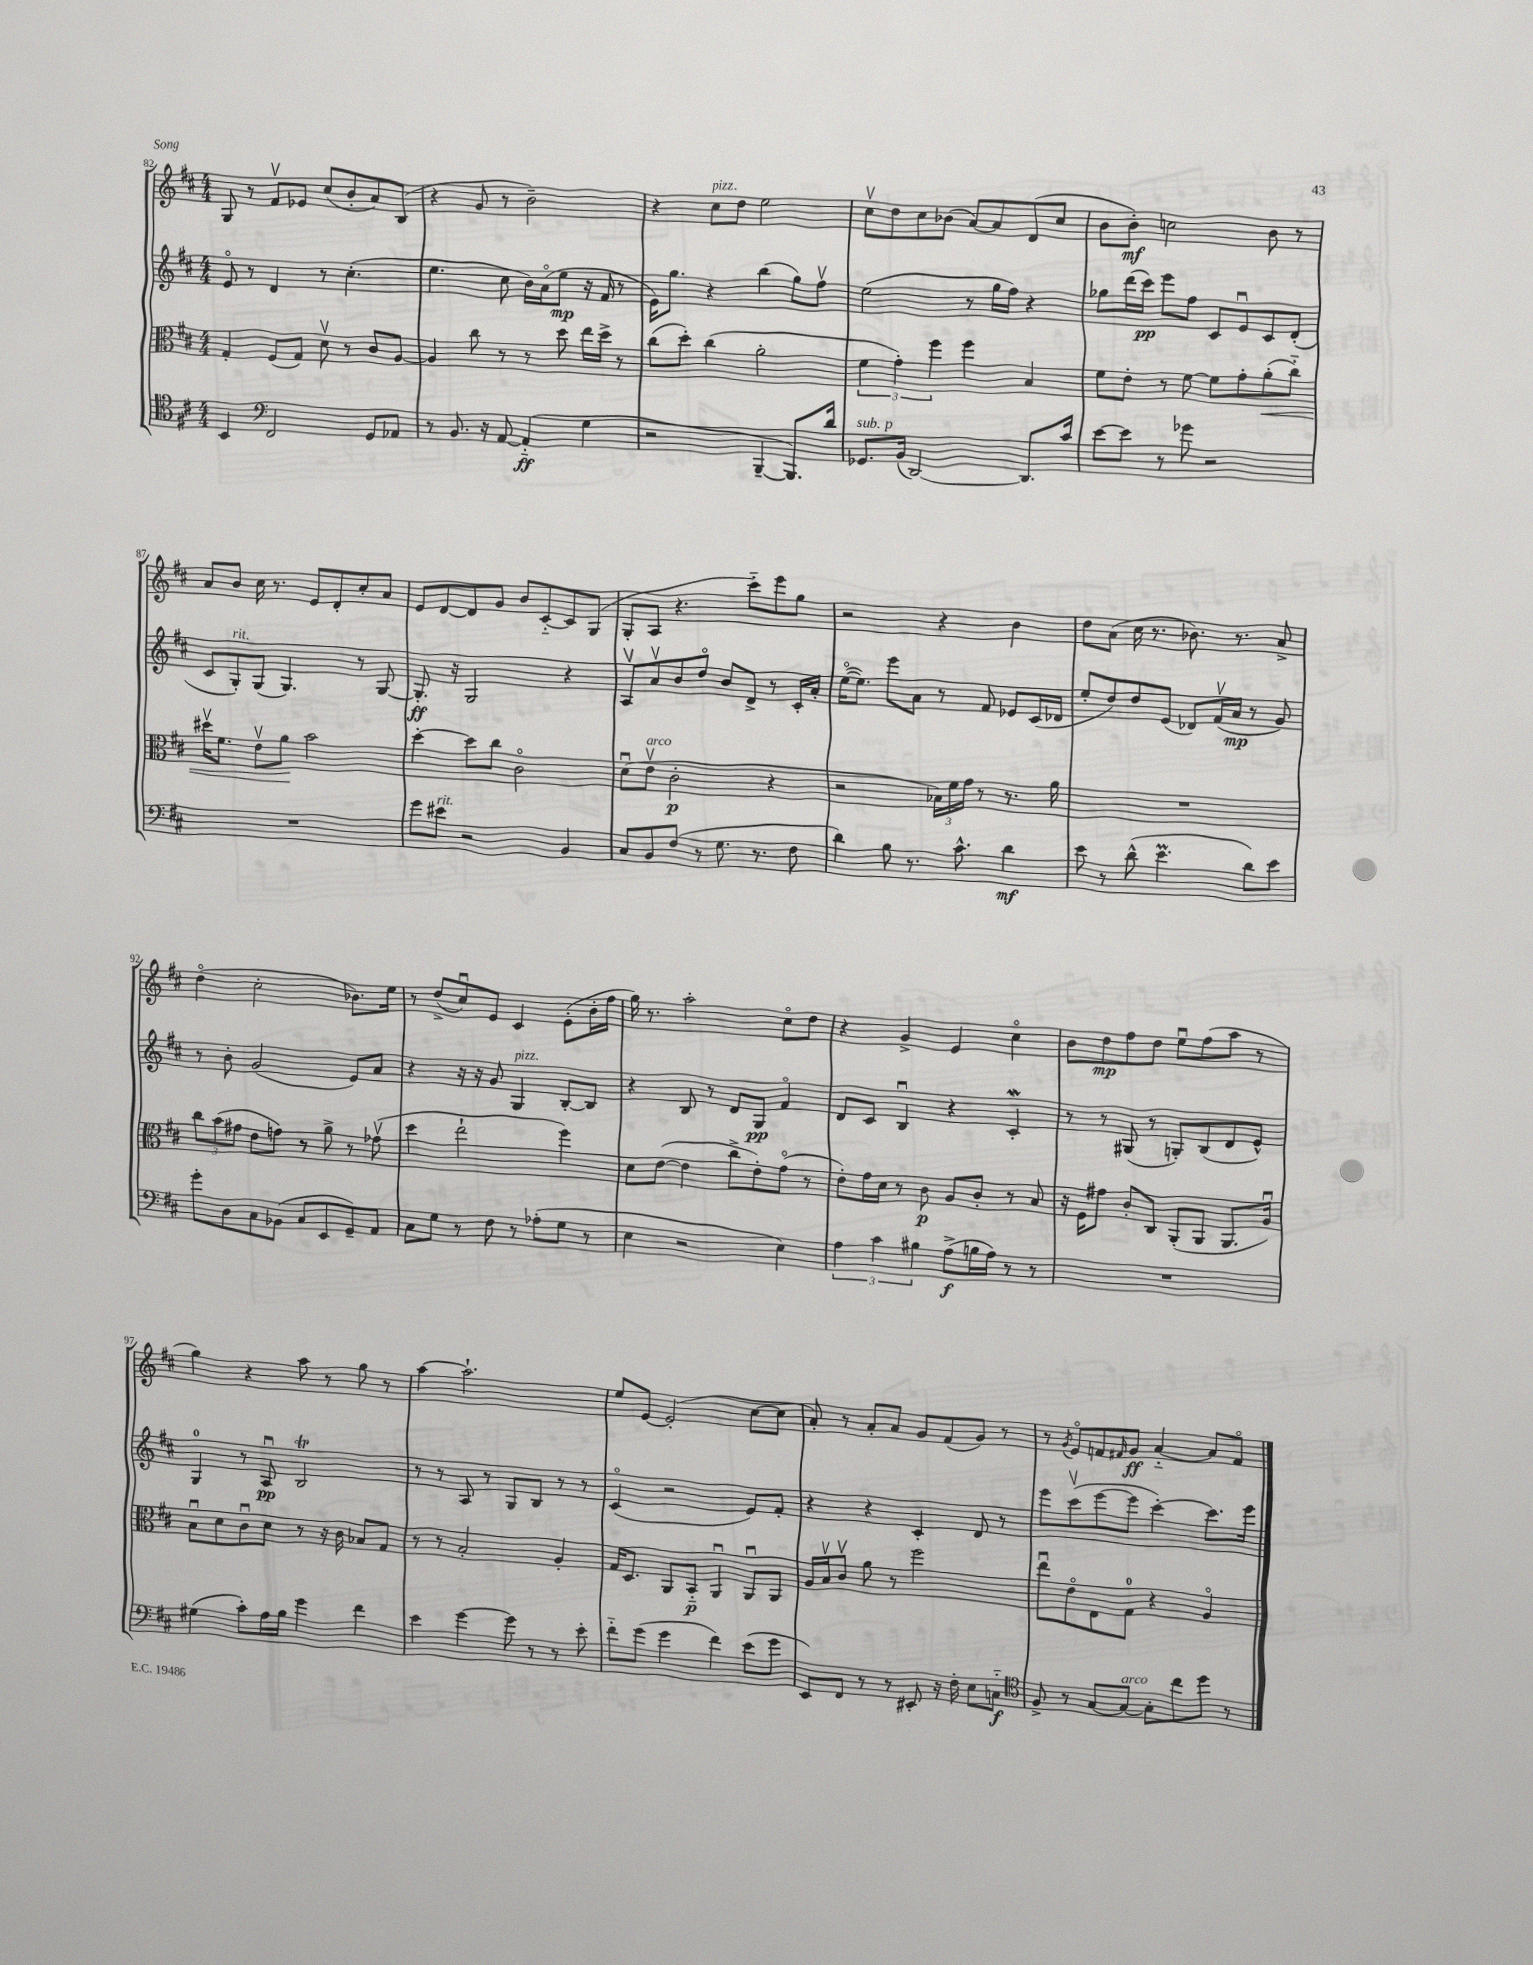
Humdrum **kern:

**kern	**kern	**kern	**kern
*staff4	*staff3	*staff2	*staff1
*clefC4	*clefC3	*clefG2	*clefG2
*k[f#c#]	*k[f#c#]	*k[f#c#]	*k[f#c#]
*M4/4	*M4/4	*M4/4	*M4/4
4BB	4G'	8eo	8G
.	.	8r	8r
*clefF4	*	*	*
2FF#	(8F#	4d	8f#v
.	8G)	.	8e-
.	8dv	8r	(8cc#
.	8r	(4.cc#'	8b'
8GG	8c#	.	8a)
8AA-	[8A	.	(8B
=	=	=	=
8r	4A]	4.ee	4r
8.BB	.	.	.
.	8cc#	.	8g
16r	.	.	.
[8AA	8r	8cc#	8r
(4AA'~]	8r	16b)	2b~)
.	.	(16ao	.
.	8dd	8ee	.
4G	16ee	16r	.
.	16dd^	16f#	.
.	8r	8r	.
=	=	=	=
2r	(8cc#	16e)	4r
.	.	8.gg	.
.	8dd')	.	.
.	(4cc#	4r	8cc#
.	.	.	8dd
[4BBB~	2a'	(4bb	2ee
8.BBB])	.	8gg)	.
.	.	8ff#v	.
16d	.	.	.
=	=	=	=
8.GG-	6f#	(2ee	8cc#v
.	.	.	8dd
.	6g')	.	.
(16BB	.	.	.
[2DD)	.	.	8cc#
.	6ff#	.	.
.	.	.	(8b-
.	4ff#	8r	[8a)
.	.	16gg	8a]
.	.	16ff#)	.
8.DD]	4B	4r	(8d
.	.	.	8cc#
16c#	.	.	.
=	=	=	=
[8e	8f#	8gg-	8b
8e]	8e'	(16ddd	8b')
.	.	16ccc#)	.
8r	8r	8eee	2cc
8g-	[8f#	8ff#	.
2r	8f#]	8c#	.
.	8g'	8eu	.
.	(8a'	8c#	8b
.	8cc#'~)	(8d'	8r
=	=	=	=
1r	16dd#v	8c#	8a
.	8.f#	.	.
.	.	8G')	8b
.	8ev	(8G	16cc#
.	.	.	8.r
.	8a	4.G)	.
.	2b	.	8e
.	.	.	8d'
.	.	8r	8cc#'
.	.	[8G	8a
=	=	=	=
8g	[4dd'	8.G']	8e
8e#	.	.	[8d
.	.	16r	.
2r	8dd]	2G	8d]
.	8cc#	.	8g
.	2c#o	.	8b
.	.	.	[8c#'~
4BB	.	4r	8c#]
.	.	.	(8G
=	=	=	=
8C#	(8du	8Av	8G'
8BB	8ev	8av	8A
(8F#	2c#'	8b	4.r
8r	.	8ddo	.
8.G	.	8b	.
.	.	8d^	8ccc#'~)
8.r	.	.	.
.	4r	8r	8eee
8F#	.	16c#'	8gg
.	.	16a'	.
=	=	=	=
4d)	2r	([16eeo	2r
.	.	8.ee])	.
8B	.	8eee	.
8.r	.	8a	.
.	24B-)	8r	4r
.	24f#	.	.
8.c#^^	.	.	.
.	24g	.	.
.	8r	8f#	.
4d	8.r	8e-	4b
.	.	(16c#	.
.	16a	16d-	.
=	=	=	=
8e	1r	8ee'	8dd
8r	.	8dd)	(8a
(8d^^	.	8dd	16cc#
.	.	.	8.r
4.e	.	(8e	.
.	.	8d-)	8.b-)
.	.	(16f#v	.
.	.	16a	8.r
8d)	.	8r	.
8e	.	8g)	8a^
=	=	=	=
8g'	12cc#	8r	(4ddo
.	(12b	.	.
8D	.	8b'	.
.	12g#	.	.
8C#	8e	(2g	2cc#'
(8BB-	8g)	.	.
8C#	8r	.	.
8EE	8a^	.	.
8GG~)	8r	8e)	8.b-)
8AA	(8g-v	8a	.
.	.	.	16ee
=	=	=	=
8C#	4dd	4r	8r
8G	.	.	(8dd^
8r	2ee`	16r	8cc#u)
.	.	16r	.
8F#	.	8g	8e
8r	.	4G	4c#
(8A-'	.	.	.
8G	4ff#)	[8B'	(8e'
8r	.	8B]	16b'
.	.	.	16ff#
=	=	=	=
4E	8d	4r	16gg)
.	.	.	8.r
.	([8e	.	.
2r	4e]	8B	2aa'
.	.	8r	.
.	8cc#^	8d	.
.	8e')	8G	.
4E)	(8go	4f#o	8cc#o
.	8r	.	8dd
=	=	=	=
6A	8e')	8d	4r
.	16g	8c#	.
6c#	.	.	.
.	16d	.	.
.	8r	4Bu	4g^
6B#	.	.	.
.	8c#	.	.
(8A^	8A	4r	4e
16B	8c#'	.	.
16A)	.	.	.
8r	8r	4c#'	4cc#o
8r	8B	.	.
=	=	=	=
1r	16r	8r	8b
.	16F#	.	.
.	8g#	8r	8dd
.	8c#'	(8G#	8ff#
.	8C#	8r	8dd
.	(8AA'	8G')	8eeu
.	8AA	(8B	(8ff#
.	8.AA	8d	8aa
.	.	8e^^)	8r
.	16Au)	.	.
=	=	=	=
(4G#	8Bu	4G	4gg)
.	8d	.	.
8c#')	8c#u	8r	4r
16A	8d	8Au	.
16B	.	.	.
4g	8r	2B	8aa
.	16r	.	8r
.	16c#	.	.
4f#	8B-	.	8gg
.	8G	.	8r
=	=	=	=
4e	8r	8r	[4aa
.	8r	8r	.
[4g	2B'	8A	2.aa`]
.	.	8r	.
8g]	.	8G	.
8r	.	8B	.
8r	4A'	8r	.
8e'	.	8r	.
=	=	=	=
8f#'~	16G	(4c#o	8ee
.	8.D	.	.
(8g	.	.	[8e
4g	8AA	2r	(2e']
.	8BB'~	.	.
4f#)	4AAu	.	.
(8e	8AAu	8e)	[8cc#
8g	8AA	8f#'	8cc#]
=	=	=	=
8EE)	16A	4r	8a')
.	16Bv	.	.
8FF#	8c#v	.	8r
8r	8a	4r	8a'
8r	8r	.	8a
8EE#'	2ff#	4c#'	8g
16r	.	.	(8f#
16F#'	.	.	.
8E	.	8d	8g)
8C'~	.	8r	8r
=	=	=	=
*clefC4	*	*	*
8F#^	8eeu	8eee	8r
.	.	.	8qg
8r	8eo	(8ccc#v	8eo
[8G	8E	[8eee	8f
.	.	.	16qqf#
8G_	8G	8eee]	8g
8G']	4r	[4ccc#')	[4a'~
8cc#	.	.	.
8dd	4Ao	8.ccc#]	8a]
8r	.	.	8f#o
.	.	16eee	.
==	==	==	==
*-	*-	*-	*-
